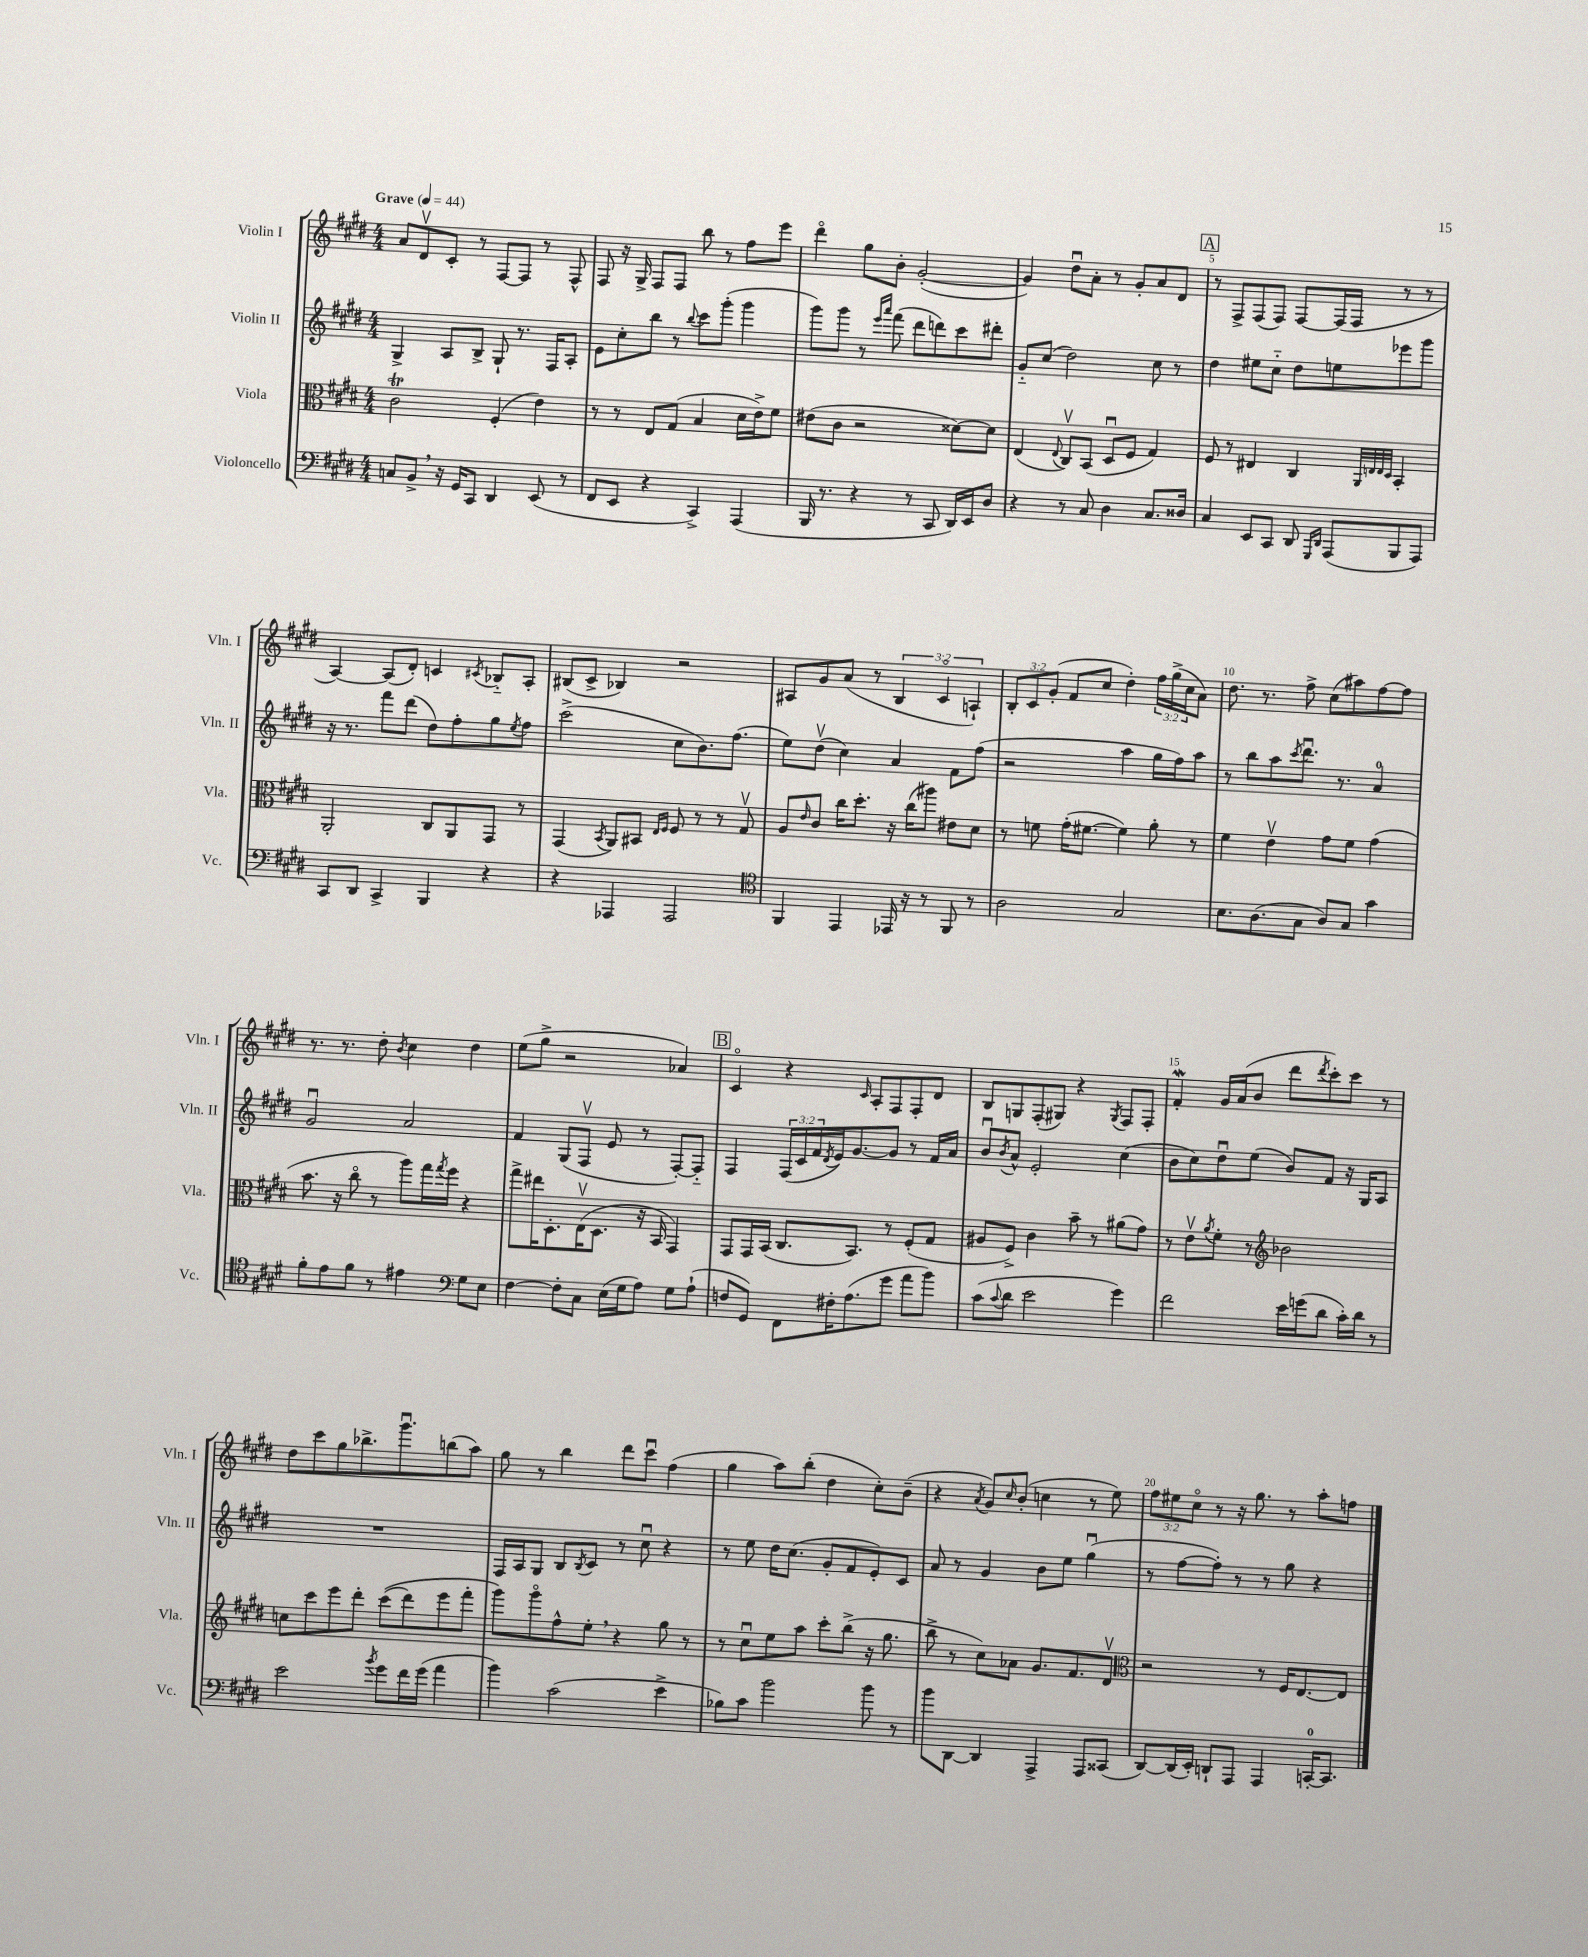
<<
\new StaffGroup <<
\new Staff = "s0" \with { instrumentName = "Violin I" shortInstrumentName = "Vln. I" } {
    \clef treble \key e \major \numericTimeSignature \time 4/4 \override Staff.TupletNumber.text = #tuplet-number::calc-fraction-text \tempo "Grave" 4 = 44
    a'8 dis'8\upbow cis'8-. r8 fis8~ fis8 r8 fis8-^ |
    fis8 r16 gis16-> fis8 fis8 b''8 r8 fis''8 e'''8 |
    dis'''4\flageolet gis''8 b'8-. gis'2~-.( |
    gis'4) dis''8\downbow a'8-. r8 gis'8-. a'8 dis'8 |
    \mark \markup { \box "A" } r8 fis8-> fis8( fis8) fis8~ fis16( fis16 r8 r8 |
    a4~) a8( dis'8-.) c'4 \acciaccatura { cis'8 } bes8-_ a8-. |
    bis8( cis'8-> bes4) r2 |
    ais8 gis'8 a'8( r8 \tuplet 3/2 { b4 cis'4\flageolet a4-!) } |
    \tuplet 3/2 { b8-. cis'8 gis'8-.( } fis'8 cis''8 dis''4-.) \tuplet 3/2 { fis''16 gis''16->( cis''16 } a'8) |
    dis''8. r8. fis''8-> cis''8( ais''8) fis''8~ fis''8 |
    r8. r8. dis''8-. \acciaccatura { b'8 } cis''4 dis''4 |
    e''8( gis''8-> r2 aes'4) |
    \mark \markup { \box "B" } cis'4\flageolet r4 \grace { cis'16 } a8-. fis8 fis8-. dis'8 |
    b8 g8 fis8-.( gis8) r4 \acciaccatura { gis8 } fis8 fis8-. |
    fis'4-.\mordent gis'16 a'16( b'8 dis'''8 \acciaccatura { dis'''8 } cis'''8-.) cis'''8 r8 |
    dis''8 cis'''8 gis''8 bes''8.-> gis'''8.\downbow b''8( a''8) |
    gis''8 r8 b''4 dis'''8 cis'''8\downbow fis''4( |
    gis''4 a''8) b''8-.( dis''4 cis''8-.) b'8--( |
    r4 \acciaccatura { a'8 } gis'8) \grace { cis''16 } b'8-.( c''4 r8 e''8) |
    \tuplet 3/2 { fis''8 eis''8 cis''8\flageolet } r8 r16 gis''8. r8 a''8-. f''8 \bar "|." |
}
\new Staff = "s1" \with { instrumentName = "Violin II" shortInstrumentName = "Vln. II" } {
    \clef treble \key e \major \numericTimeSignature \time 4/4 \override Staff.TupletNumber.text = #tuplet-number::calc-fraction-text
    gis4-> a8 b8-> gis8-! r8. fis16 a8-. |
    e'8 cis''8-. b''8 r8 \appoggiatura { b''8 } cis'''8 gis'''8-.( gis'''4 |
    gis'''8) gis'''8 r8 \grace { e'''16 a'''16 } fis'''8( dis'''8 d'''8) cis'''8 dis'''8-. |
    gis'8-_ cis''8( dis''2) cis''8 r8 |
    \mark \markup { \box "A" } dis''4 eis''8 cis''8-_ dis''8 e''8 ees'''8 gis'''8 |
    r16 r8. fis'''8 dis'''8( dis''8) fis''8-. gis''8 \acciaccatura { e''8 } fis''8 |
    cis'''2->( cis''8 b'8.) fis''8.( |
    e''8) dis''8\upbow( cis''4) a'4 fis'8 fis''8( |
    r2 a''4 gis''16 fis''16) a''8 |
    r8 b''8 a''8 \acciaccatura { cis'''8 } dis'''8.\downbow r8. a'4-0 |
    gis'2\downbow a'2 |
    fis'4 gis8( fis8\upbow e'8 r8 fis8~-.) fis8-_ |
    \mark \markup { \box "B" } fis4 \tuplet 3/2 { fis16( cis'16 fis'16 } \acciaccatura { dis'8 } e'16) gis'8.~ gis'8 r8 fis'16 a'16 |
    b'8\downbow \acciaccatura { b'8 } a'8-^ e'2-. cis''4( |
    b'8 cis''8) dis''8\downbow e''8( b'8) fis'8 r16 gis16 a8 |
    R1 |
    fis16 a16 gis8 b8 \acciaccatura { b8 } cis'8 r8 cis''8\downbow r4 |
    r8 e''8 dis''16 cis''8.( gis'8-. fis'8 e'8-.) cis'8 |
    a'8 r8 gis'4 b'8 e''8 gis''4\downbow( |
    r8 fis''8~ fis''8-.) r8 r8 gis''8 r4 \bar "|." |
}
\new Staff = "s2" \with { instrumentName = "Viola" shortInstrumentName = "Vla." } {
    \clef alto \key e \major \numericTimeSignature \time 4/4
    cis'2\trill fis4-.( e'4) |
    r8 r8 e8 gis8( b4 dis'16 e'16->) fis'8 |
    eis'8( cis'8 r2 disis'8~) disis'8 |
    e4( \appoggiatura { e8 } cis8\upbow) b,8( dis8\downbow fis8 gis4) |
    \mark \markup { \box "A" } fis8 r8 eis4 cis4 \grace { a,32 e32 e32 dis32 } b,4-. |
    a,2-. cis8 a,8 gis,8 r8 |
    gis,4( \acciaccatura { b,8 } a,8) bis,8 \grace { e16 fis16 } fis8 r8 r8 gis8\upbow |
    a8 \grace { e'16 } cis'8 cis''16 dis''8.-. r16 cis''16( ais''8) eis'8 dis'8 |
    r8 f'8 gis'16-.( fis'8.~ fis'4) a'8-. r8 |
    fis'4 e'4\upbow gis'8 fis'8 gis'4( |
    b'8. r16 cis''8\flageolet r8 a''8) gis''16 \acciaccatura { gis''8 } fis''16 r4 |
    gis''8-> eis''16 dis8.-. e16\upbow( dis8. r16 b,16 gis,4) |
    \mark \markup { \box "B" } gis,8 gis,16 b,16( cis8. b,8.) r8 fis8-.( gis8 |
    ais8 fis8->) cis'4 b'8-- r8 ais'8( gis'8) |
    r8 e'8\upbow \acciaccatura { a'8 } fis'8-. r8 \clef treble bes'2 |
    c''8 cis'''8 e'''8 dis'''8-. cis'''8(\( dis'''8) e'''8 fis'''8-. |
    gis'''8\) gis'''8\flageolet fis''8-^ e''8-. \breathe r4 gis''8 r8 |
    r8 cis''8\downbow e''8 a''8 cis'''8-. b''8->( r16 gis''8. |
    b''8-> r8 cis''8) aes'8 gis'8. fis'8. dis'8\upbow |
    \clef alto r2 r8 fis16 e8.~ e8 \bar "|." |
}
\new Staff = "s3" \with { instrumentName = "Violoncello" shortInstrumentName = "Vc." } {
    \clef bass \key e \major \numericTimeSignature \time 4/4
    c8 b,8-> \breathe r16 gis,16 cis,8 dis,4 e,8( r8 |
    fis,8 e,8 r4 cis,4->) a,,4( |
    b,,16 r8. r4 r8 cis,8 dis,16) e,16 dis8 |
    r4 r8 cis8 dis4 cis8. disis16 |
    \mark \markup { \box "A" } cis4 e,8 cis,8 dis,8 \grace { gis,,16 dis,16 } a,,8( b,,8 a,,8) |
    cis,8 dis,8 cis,4-> b,,4 r4 |
    r4 aes,,4 aes,,2 |
    \clef tenor fis,4 e,4 ees,16 r16 r8 fis,8 r8 |
    a2 gis2 |
    b8. a8.( gis8 a8) gis8 gis'4 |
    fis'8-. e'8 fis'8 r8 eis'4 \clef bass gis8 e8 |
    fis4~ fis8-. cis8 e16( gis16 a8) gis8 a8-!( |
    \mark \markup { \box "B" } f8 gis,8) fis,8 fis16-. a8.( gis'8 a'8 b'8) |
    cis'8( \appoggiatura { cis'8 } dis'8 e'2 gis'4) |
    fis'2 e'16 g'16( dis'8 cis'16-.) dis'16 r8 |
    e'2 \acciaccatura { b'8 } gis'8 fis'16 gis'16( a'4 |
    b'4) cis'2( e'4-> |
    bes8) cis'8 b'2 b'8 r8 |
    b'8 dis,8~ dis,4 a,,4-> a,,8 cisis,8( |
    dis,8~) dis,16( e,16-.) d,8-! a,,8 a,,4 c,16-0~-. c,8. \bar "|." |
}
>>
>>
\layout { \context { \Score \override BarNumber.break-visibility = ##(#f #t #t) barNumberVisibility = #(every-nth-bar-number-visible 5) } }
